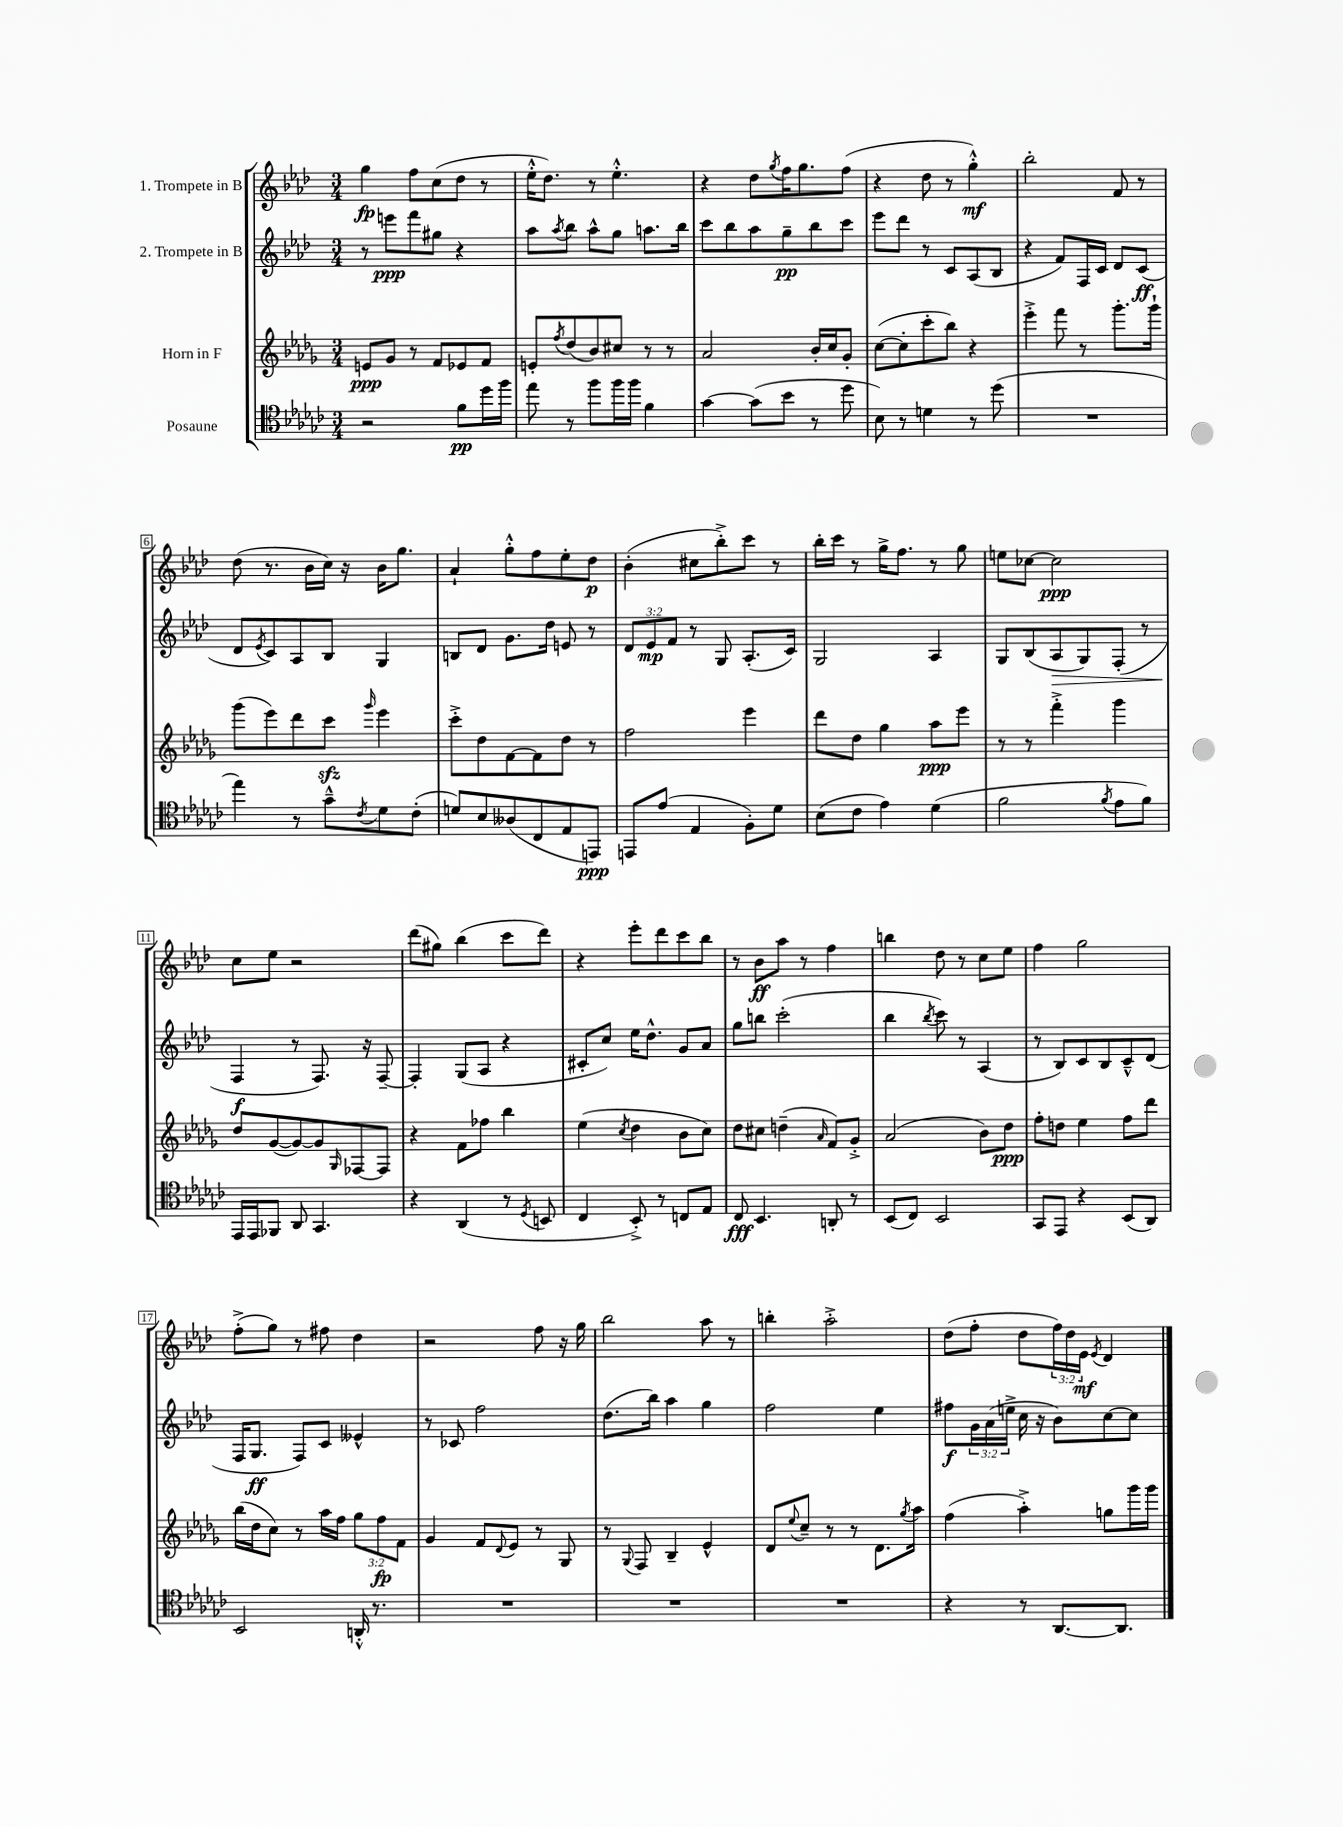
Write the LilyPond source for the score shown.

<<
\new StaffGroup <<
\new Staff = "s0" \with { instrumentName = "1. Trompete in B" } {
    \clef treble \key aes \major \numericTimeSignature \time 3/4 \override Staff.TupletNumber.text = #tuplet-number::calc-fraction-text
    g''4\fp f''8 c''8( des''8 r8 |
    ees''16-.-^ des''8.) r8 ees''4.-.-^ |
    r4 des''8 \acciaccatura { g''8 } f''16 g''8. f''8( |
    r4 des''8 r8 g''4-.-^\mf) |
    bes''2-. f'8 r8 |
    des''8( r8. bes'16 c''16) r16 bes'16 g''8. |
    aes'4-! g''8-.-^ f''8 ees''8-. des''8\p |
    bes'4-.( cis''8 bes''8-.->) c'''8 r8 |
    bes''16-. c'''16 r8 g''16-> f''8. r8 g''8 |
    e''8 ces''8~ ces''2\ppp |
    c''8 ees''8 r2 |
    des'''8( gis''8) bes''4( c'''8 des'''8) |
    r4 ees'''8-. des'''8 c'''8 bes''8 |
    r8 bes'8\ff aes''8 r8 f''4 |
    b''4 des''8 r8 c''8 ees''8 |
    f''4 g''2 |
    f''8-.->( g''8) r8 fis''8 des''4 |
    r2 f''8 r16 g''16 |
    bes''2 aes''8 r8 |
    b''4-. aes''2-.-> |
    des''8( f''8-. des''8 \tuplet 3/2 { f''16) des''16 ees'16\mf } \acciaccatura { ees'8 } des'4 \bar "|." |
}
\new Staff = "s1" \with { instrumentName = "2. Trompete in B" } {
    \clef treble \key aes \major \numericTimeSignature \time 3/4 \override Staff.TupletNumber.text = #tuplet-number::calc-fraction-text
    r8 e'''8\ppp f'''8 gis''8 r4 |
    aes''8 \acciaccatura { aes''8 } bes''8 aes''8-^ g''8 a''8. bes''16 |
    c'''8 bes''8 aes''8 g''8--\pp bes''8 c'''8 |
    ees'''8 des'''8 r8 c'8 aes8( bes8 |
    r4 f'8) f16 c'16 des'8 c'8\ff( |
    des'8 \acciaccatura { ees'8 } c'8) aes8 bes8 g4 |
    b8 des'8 g'8. des''16 e'8 r8 |
    \tuplet 3/2 { des'8 ees'8\mp f'8 } r8 g8 aes8.-.( c'16) |
    g2 aes4 |
    g8 bes8( aes8\> g8) f8-.( r8 |
    f4\f\! r8 f8.) r16 f8~-- |
    f4-. g8( aes8 r4 |
    cis'8-. c''8) ees''16 des''8.-^ g'8 aes'8 |
    g''8 b''8 c'''2-.( |
    bes''4 \acciaccatura { bes''8 } c'''8) r8 aes4( |
    r8 bes8) c'8 bes8 c'8---^ des'8( |
    f16 g8.\ff f8) c'8 eeses'4-^ |
    r8 ces'8 f''2 |
    des''8.( bes''16) aes''4 g''4 |
    f''2 ees''4 |
    fis''8\f \tuplet 3/2 { g'16 aes'16( e''16-> } c''16 r16 bes'8) c''8~ c''8 \bar "|." |
}
\new Staff = "s2" \with { instrumentName = "Horn in F" } {
    \clef treble \key des \major \numericTimeSignature \time 3/4 \override Staff.TupletNumber.text = #tuplet-number::calc-fraction-text
    e'8\ppp ges'8 r8 f'8 ees'8 f'8 |
    e'8-. \acciaccatura { f''8 } des''8( bes'8) cis''8 r8 r8 |
    aes'2 bes'16-. c''16 ges'8-. |
    c''8~( c''8-. c'''8-. bes''8) r4 |
    ees'''4-.-> f'''8 r8 ges'''8.-. ges'''16-! |
    ges'''8( ees'''8) des'''8 c'''8\sfz \grace { ges'''16 } ees'''4 |
    c'''8-.-> des''8 f'8~ f'8 des''8 r8 |
    f''2 ees'''4 |
    des'''8 des''8 ges''4 aes''8\ppp ees'''8 |
    r8 r8 f'''4-.-> ges'''4 |
    des''8 ges'8~( ges'8~) ges'8 \grace { ges16 } fes8~ fes8 |
    r4 f'8 fes''8 bes''4 |
    ees''4( \acciaccatura { c''8 } des''4 bes'8 c''8) |
    des''8 cis''8 d''4--( \grace { aes'16 } f'8) ges'8-.-> |
    aes'2( bes'8) des''8\ppp |
    f''8-. d''8 ees''4 f''8 des'''8 |
    bes''16( des''16 c''8) r8 aes''16 f''16 \tuplet 3/2 { ges''8 f''8\fp f'8 } |
    ges'4 f'8 \appoggiatura { des'8 } ees'8 r8 ges8 |
    r8 \appoggiatura { ges8 } f8 bes4-- ees'4-^ |
    des'8 \appoggiatura { ees''8 } c''8-- r8 r8 des'8. \acciaccatura { ges''8 } aes''16 |
    f''4( aes''4-.->) g''8 ges'''16 ges'''16 \bar "|." |
}
\new Staff = "s3" \with { instrumentName = "Posaune" } {
    \clef tenor \key ges \major \numericTimeSignature \time 3/4
    r2 f'8\pp des''16 f''16 |
    ees''8 r8 f''8 f''16 f''16 f'4 |
    ges'4~ ges'8( bes'8 r8 des''8 |
    bes8) r8 d'4 r8 des''8( |
    R2. |
    ees''4) r8 ges'8---^ \acciaccatura { ces'8 } des'8 ces'8-.( |
    d'8) bes8 aeses8( ces8 ees8 e,8\ppp) |
    e,8 ees'8( ees4 f8-.) des'8 |
    bes8( ces'8 ees'4) des'4( |
    f'2 \acciaccatura { f'8 } ees'8 f'8) |
    ees,16 ees,16 fes,8 aes,8 ges,4. |
    r4 aes,4( r8 \acciaccatura { des8 } b,8 |
    ces4 bes,8-.->) r8 c8 ees8 |
    ces8\fff bes,4. a,8-. r8 |
    bes,8( ces8) bes,2 |
    ges,8 ees,8 r4 bes,8( aes,8) |
    bes,2 a,16-.-^ r8. |
    R2. |
    R2. |
    R2. |
    r4 r8 aes,8.~ aes,8. \bar "|." |
}
>>
>>
\layout { \context { \Score \override BarNumber.stencil = #(make-stencil-boxer 0.1 0.3 ly:text-interface::print) } }
